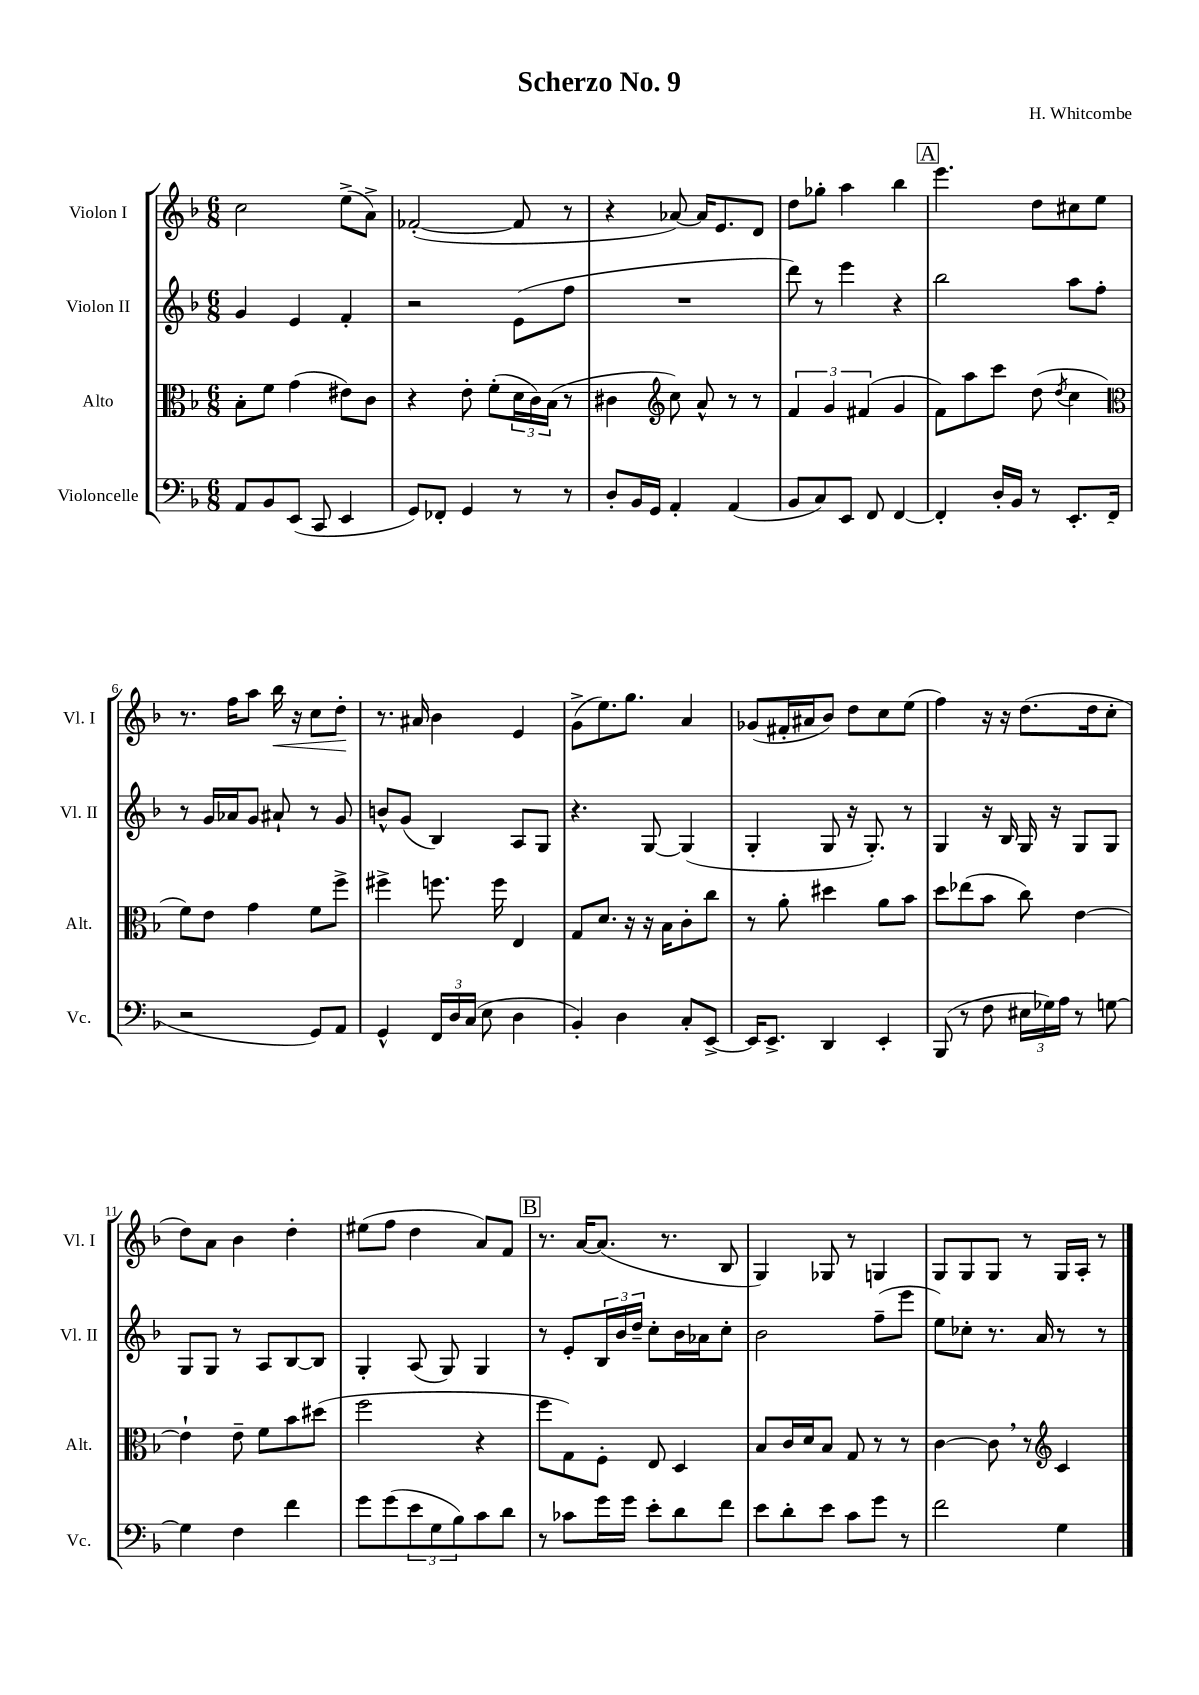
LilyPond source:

\header { title = "Scherzo No. 9" composer = "H. Whitcombe" }
<<
\new StaffGroup <<
\new Staff = "s0" \with { instrumentName = "Violon I" shortInstrumentName = "Vl. I" } {
    \clef treble \key f \major \numericTimeSignature \time 6/8
    c''2 e''8->( a'8->) |
    fes'2~-.( fes'8 r8 |
    r4 aes'8~) aes'16 e'8. d'8 |
    d''8 ges''8-. a''4 bes''4 |
    \mark \markup { \box "A" } e'''4. d''8 cis''8 e''8 |
    r8. f''16 a''8 bes''16\< r16 c''8 d''8-.\! |
    r8. ais'16 bes'4 e'4 |
    g'8->( e''8.) g''8. a'4 |
    ges'8( fis'16-. ais'16 bes'8) d''8 c''8 e''8( |
    f''4) r16 r16 d''8.( d''16 c''8-. |
    d''8) a'8 bes'4 d''4-. |
    eis''8( f''8 d''4 a'8) f'8 |
    \mark \markup { \box "B" } r8. a'16~ a'8.( r8. bes8 |
    g4) ges8 r8 g4 |
    g8 g8 g8 r8 g16 a16-. r8 \bar "|." |
}
\new Staff = "s1" \with { instrumentName = "Violon II" shortInstrumentName = "Vl. II" } {
    \clef treble \key f \major \numericTimeSignature \time 6/8
    g'4 e'4 f'4-. |
    r2 e'8( f''8 |
    R2. |
    d'''8) r8 e'''4 r4 |
    \mark \markup { \box "A" } bes''2 a''8 f''8-. |
    r8 g'16 aes'16 g'8 ais'8-! r8 g'8 |
    b'8-^ g'8( bes4) a8 g8 |
    r4. g8~ g4( |
    g4-. g8 r16 g8.-.) r8 |
    g4 r16 bes16 g16 r16 g8 g8 |
    g8 g8 r8 a8 bes8~ bes8 |
    g4-. a8( g8) g4 |
    \mark \markup { \box "B" } r8 e'8-. \tuplet 3/2 { bes16 bes'16 d''16-- } c''8-. bes'16 aes'16 c''8-. |
    bes'2 f''8--( e'''8 |
    e''8) ces''8-. r8. a'16 r8 r8 \bar "|." |
}
\new Staff = "s2" \with { instrumentName = "Alto" shortInstrumentName = "Alt." } {
    \clef alto \key f \major \numericTimeSignature \time 6/8
    bes8-. f'8 g'4( eis'8) c'8 |
    r4 e'8-. f'8-.( \tuplet 3/2 { d'16 c'16) bes16( } r8 |
    cis'4 \clef treble c''8) a'8-^ r8 r8 |
    \tuplet 3/2 { f'4 g'4 fis'4( } g'4 |
    \mark \markup { \box "A" } f'8) a''8 c'''8 d''8( \acciaccatura { d''8 } c''4 |
    \clef alto f'8) e'8 g'4 f'8 f''8-> |
    fis''4-> f''8. f''16 e4 |
    g8 d'8. r16 r16 bes16 c'8-. c''8 |
    r8 a'8-. dis''4 a'8 bes'8 |
    d''8 ees''8( bes'8 c''8) e'4~ |
    e'4-! e'8-- f'8 bes'8 dis''8( |
    f''2 r4 |
    \mark \markup { \box "B" } f''8 g8) f8-. e8 d4 |
    bes8 c'16 d'16 bes8 g8 r8 r8 |
    c'4~ c'8 \breathe r8 \clef treble c'4 \bar "|." |
}
\new Staff = "s3" \with { instrumentName = "Violoncelle" shortInstrumentName = "Vc." } {
    \clef bass \key f \major \numericTimeSignature \time 6/8
    a,8 bes,8 e,8( c,8 e,4 |
    g,8) fes,8-. g,4 r8 r8 |
    d8-. bes,16 g,16 a,4-. a,4( |
    bes,8 c8) e,8 f,8 f,4~ |
    \mark \markup { \box "A" } f,4-. d16-. bes,16 r8 e,8.-. f,16( |
    r2 g,8) a,8 |
    g,4-^ \tuplet 3/2 { f,16 d16 c16( } e8 d4 |
    bes,4-.) d4 c8-. e,8~-> |
    e,16 e,8.-> d,4 e,4-. |
    bes,,8( r8 f8 \tuplet 3/2 { eis16 ges16) a16 } r8 g8~ |
    g4 f4 f'4 |
    g'8 g'8( \tuplet 3/2 { e'8 g8 bes8) } c'8 d'8 |
    \mark \markup { \box "B" } r8 ces'8 g'16 g'16 e'8-. d'8 f'8 |
    e'8 d'8-. e'8 c'8 g'8 r8 |
    f'2 g4 \bar "|." |
}
>>
>>
